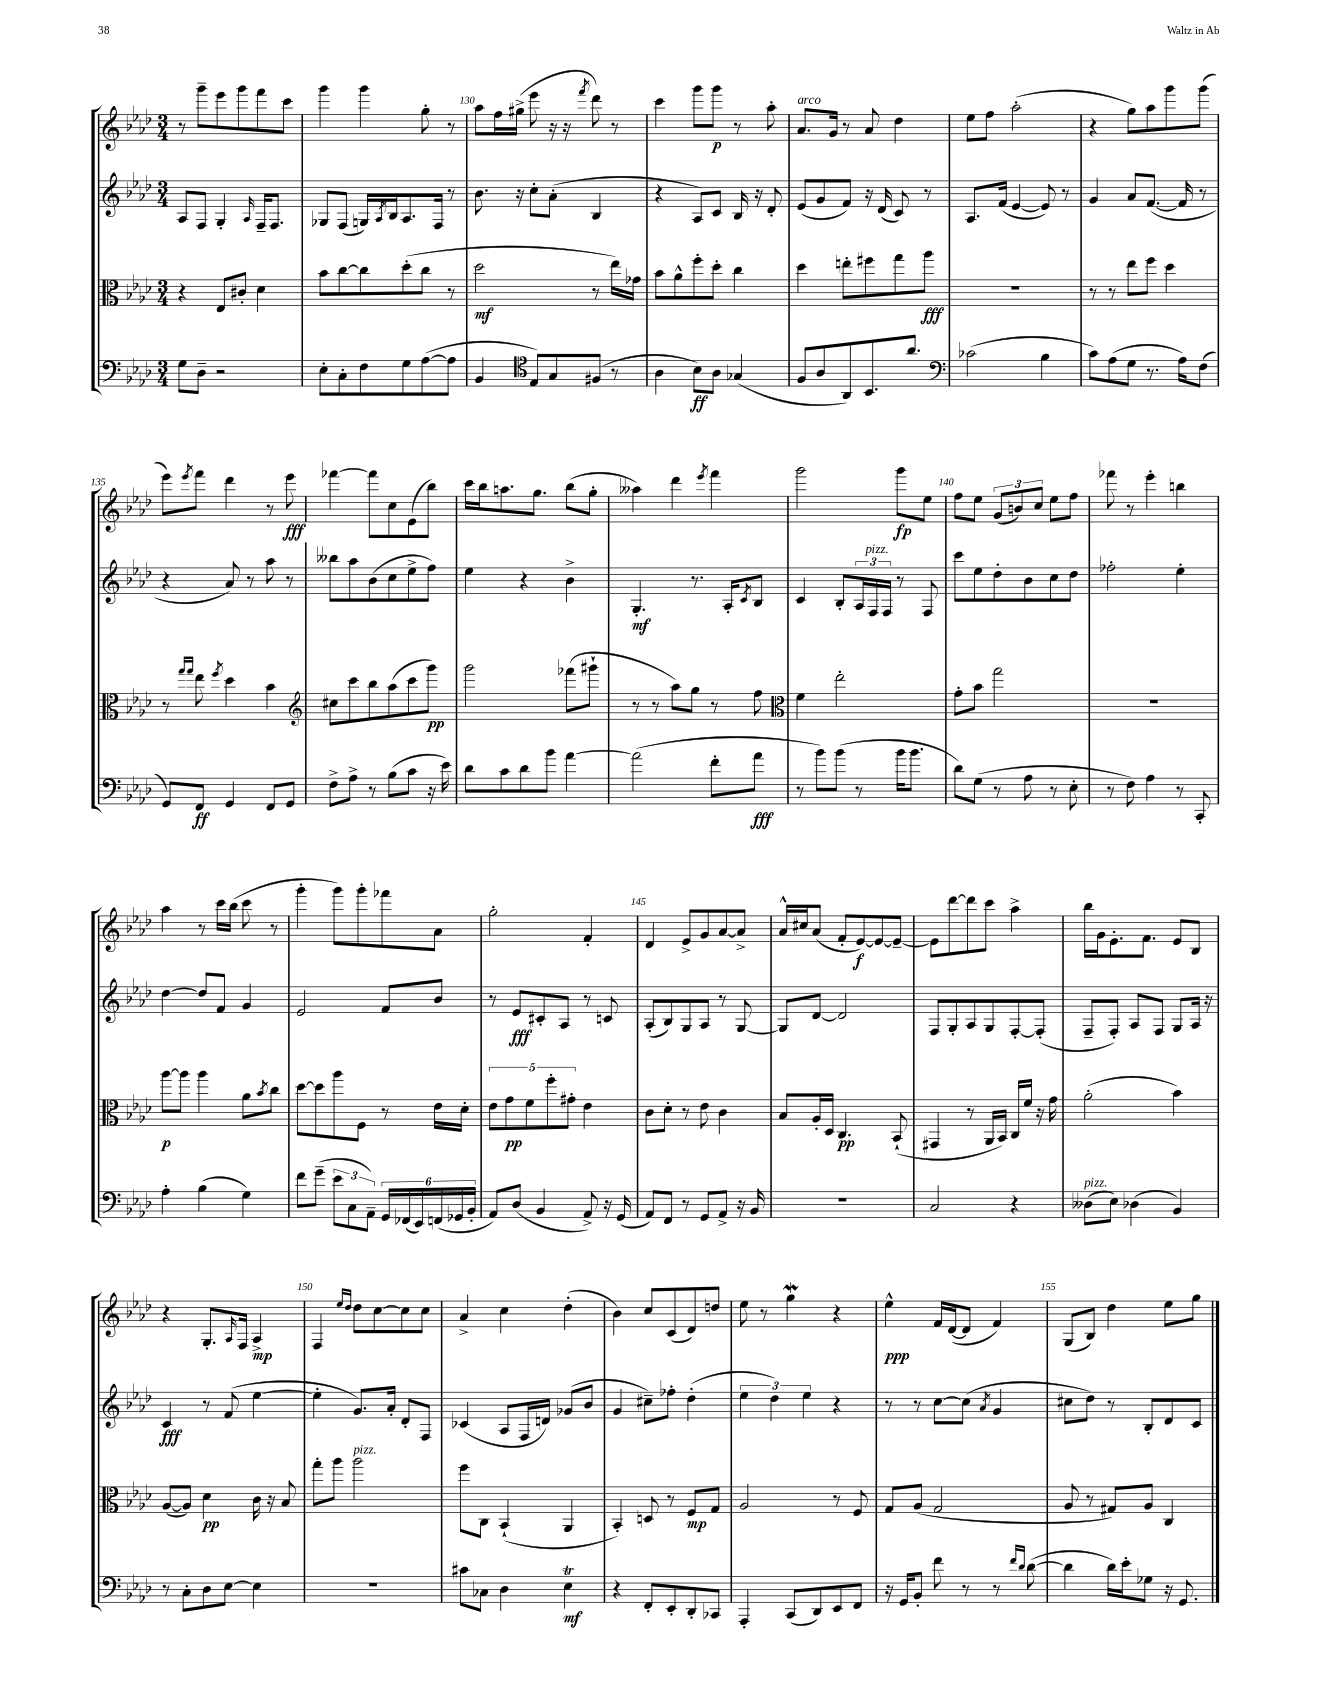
<<
\new StaffGroup <<
\new Staff = "s0" {
    \clef treble \key aes \major \numericTimeSignature \time 3/4
    r8 g'''8-- ees'''8 g'''8 f'''8 c'''8 |
    g'''4 g'''4 g''8-. r8 |
    aes''8 f''16 gis''16->( ees'''8 r16 r16 \acciaccatura { f'''8 } des'''8) r8 |
    c'''4 g'''8 g'''8\p r8 aes''8-. |
    aes'8.^\markup { \italic "arco" } g'16 r8 aes'8 des''4 |
    ees''8 f''8 aes''2-.( |
    r4 g''8) aes''8 g'''8 g'''8( |
    ees'''8) \acciaccatura { ees'''8 } f'''8 des'''4 r8 ees'''8\fff |
    fes'''4~ fes'''8 c''8 ees'8( bes''8) |
    c'''16 bes''16 a''8. g''8. bes''8( g''8-. |
    aeses''4) des'''4 \acciaccatura { ees'''8 } f'''4 |
    g'''2 g'''8\fp ees''8 |
    f''8 ees''8 \tuplet 3/2 { g'8( b'8) c''8 } ees''8 f''8 |
    fes'''8 r8 ees'''4-. b''4 |
    aes''4 r8 c'''16 bes''16( c'''8 r8 |
    g'''4-. g'''8) g'''8-. fes'''8 aes'8 |
    g''2-. f'4-. |
    des'4 ees'8-> g'8 aes'8~ aes'8-> |
    aes'16-^ cis''16 aes'8( f'8-. ees'8~\f) ees'8~ ees'8~-- |
    ees'8 des'''8~ des'''8 c'''8 aes''4-> |
    bes''16 g'16 ees'8.-. f'8. ees'8 bes8 |
    r4 g8.-. \grace { aes16 } f16 aes4->\mp |
    f4 \grace { ees''16 des''16 } des''8 c''8~ c''8 c''8 |
    aes'4-> c''4 des''4-.( |
    bes'4) c''8 c'8( des'8) d''8 |
    ees''8 r8 g''4\mordent r4 |
    ees''4-^\ppp f'16 des'16~( des'8 f'4) |
    g8( bes8) des''4 ees''8 g''8 \bar "|." |
}
\new Staff = "s1" {
    \clef treble \key aes \major \numericTimeSignature \time 3/4
    aes8 f8 g4-. \grace { aes16 } f16-- f8. |
    ges8 f8( g16) \acciaccatura { aes8 } bes16 aes8. f16 r8 |
    bes'8. r16 c''8-. aes'8-.( bes4 |
    r4 aes8) c'8 bes16 r16 des'8-. |
    ees'8( g'8 f'8) r16 des'16( c'8) r8 |
    aes8. f'16( ees'4~ ees'8) r8 |
    g'4 aes'8 f'8.~( f'16 r8 |
    r4 aes'8) r8 aes''8 r8 |
    beses''8 aes''8 bes'8( c''8 ees''8-> f''8) |
    ees''4 r4 bes'4-> |
    g4.-.\mf r8. aes16-. \acciaccatura { c'8 } bes8 |
    c'4 bes8-. \tuplet 3/2 { aes16 f16^\markup { \italic "pizz." } f16 } r8 f8 |
    c'''8 ees''8 des''8-. bes'8 c''8 des''8 |
    fes''2-. ees''4-. |
    des''4~ des''8 f'8 g'4 |
    ees'2 f'8 bes'8 |
    r8 ees'8\fff cis'8-. aes8 r8 c'8 |
    aes8-.( bes8) g8 aes8 r8 g8~ |
    g8 des'8~ des'2 |
    f8 g8-. aes8 g8 f8~-. f8-.( |
    f8-- f8-.) aes8 f8 g8 aes16 r16 |
    c'4\fff r8 f'8( ees''4~ |
    ees''4-. g'8.) aes'16-. des'8-. f8 |
    ces'4( aes8 f16 d'16) ges'8( bes'8 |
    g'4 cis''8--) fes''8-. des''4-.( |
    \tuplet 3/2 { ees''4 des''4) ees''4 } r4 |
    r8 r8 c''8~ c''8( \acciaccatura { aes'8 } g'4 |
    cis''8 des''8) r8 bes8-. des'8 c'8 \bar "|." |
}
\new Staff = "s2" {
    \clef alto \key aes \major \numericTimeSignature \time 3/4
    r4 ees8 cis'8-. des'4 |
    bes'8 c''8~ c''8 des''8-.( c''8 r8 |
    des''2\mf r8 ees''16) ges'16 |
    bes'8 aes'8-^ f''8-. des''8-. c''4 |
    des''4 e''8-. fis''8 g''8 aes''8\fff |
    R2. |
    r8 r8 ees''8 f''8 des''4 |
    r8 \grace { g''16 g''16 } ees''8 \acciaccatura { f''8 } des''4 bes'4 |
    \clef treble cis''8 c'''8 bes''8 aes''8( c'''8 g'''8\pp) |
    g'''2 fes'''8( gis'''8-! |
    r8 r8 aes''8) g''8 r8 f''8 |
    \clef alto f'4 ees''2-. |
    g'8-. bes'8 g''2 |
    R2. |
    aes''8~\p aes''8 aes''4 aes'8 \acciaccatura { bes'8 } c''8 |
    des''8~ des''8 aes''8 f8 r8 ees'16 des'16-. |
    \tuplet 5/4 { ees'8 g'8\pp f'8 f''8-. gis'8-. } ees'4 |
    c'8 des'8-. r8 ees'8 c'4 |
    bes8 aes16-. des16 c4.\pp bes,8-!( |
    gis,4 r8 aes,16 bes,16) c16 f'16 r16 g'16 |
    aes'2-.( bes'4) |
    aes8~( aes8) des'4\pp c'16 r16 bes8 |
    g''8-. aes''8 aes''2^\markup { \italic "pizz." } |
    f''8 c8 bes,4-!( aes,4 |
    bes,4-.) d8 r8 f8\mp g8 |
    aes2 r8 f8 |
    g8 aes8( g2 |
    aes8 r8 gis8) aes8 c4 \bar "|." |
}
\new Staff = "s3" {
    \clef bass \key aes \major \numericTimeSignature \time 3/4
    g8 des8-- r2 |
    ees8-. c8-. f8 g8 aes8~( aes8 |
    bes,4 \clef tenor ees8) g8 fis8( r8 |
    aes4 bes8\ff) aes8 ges4( |
    f8 aes8 aes,8) bes,8. aes'8. |
    \clef bass ces'2( bes4 |
    c'8) aes8( g8 r8. aes16) f8( |
    g,8) f,8\ff g,4 f,8 g,8 |
    f8-> aes8-> r8 bes8( c'8 r16 ees'16) |
    des'8 c'8 des'8 bes'8 aes'4~ |
    aes'2( f'8-. aes'8\fff |
    r8 bes'8) bes'8( r8 bes'16 bes'8. |
    des'8) g8( r8 aes8 r8 ees8-. |
    r8 f8) aes4 r8 c,8-. |
    aes4-. bes4( g4) |
    f'8 g'8--( \tuplet 3/2 { ees'8 c8 aes,8--) } \tuplet 6/4 { g,16 fes,16( ees,16) f,16( ges,16 bes,16-. } |
    aes,8) des8( bes,4 aes,8->) r16 g,16( |
    aes,8) f,8 r8 g,8 aes,8-> r16 bes,16 |
    R2. |
    c2 r4 |
    deses8^\markup { \italic "pizz." }( ees8) des4( bes,4) |
    r8 c8-. des8 ees8~ ees4 |
    R2. |
    cis'8 ces8 des4 ees4\trill\mf |
    r4 f,8-. ees,8-. des,8-. ces,8 |
    aes,,4-. c,8( des,8) ees,8 f,8 |
    r16 g,16 bes,8-. f'8 r8 r8 \grace { f'16 des'16 } des'8~( |
    des'4 des'16) ees'16-. ges8 r16 g,8. \bar "|." |
}
>>
>>
\layout { \context { \Score currentBarNumber = #128 \override BarNumber.break-visibility = ##(#f #t #t) barNumberVisibility = #(every-nth-bar-number-visible 5) } }
